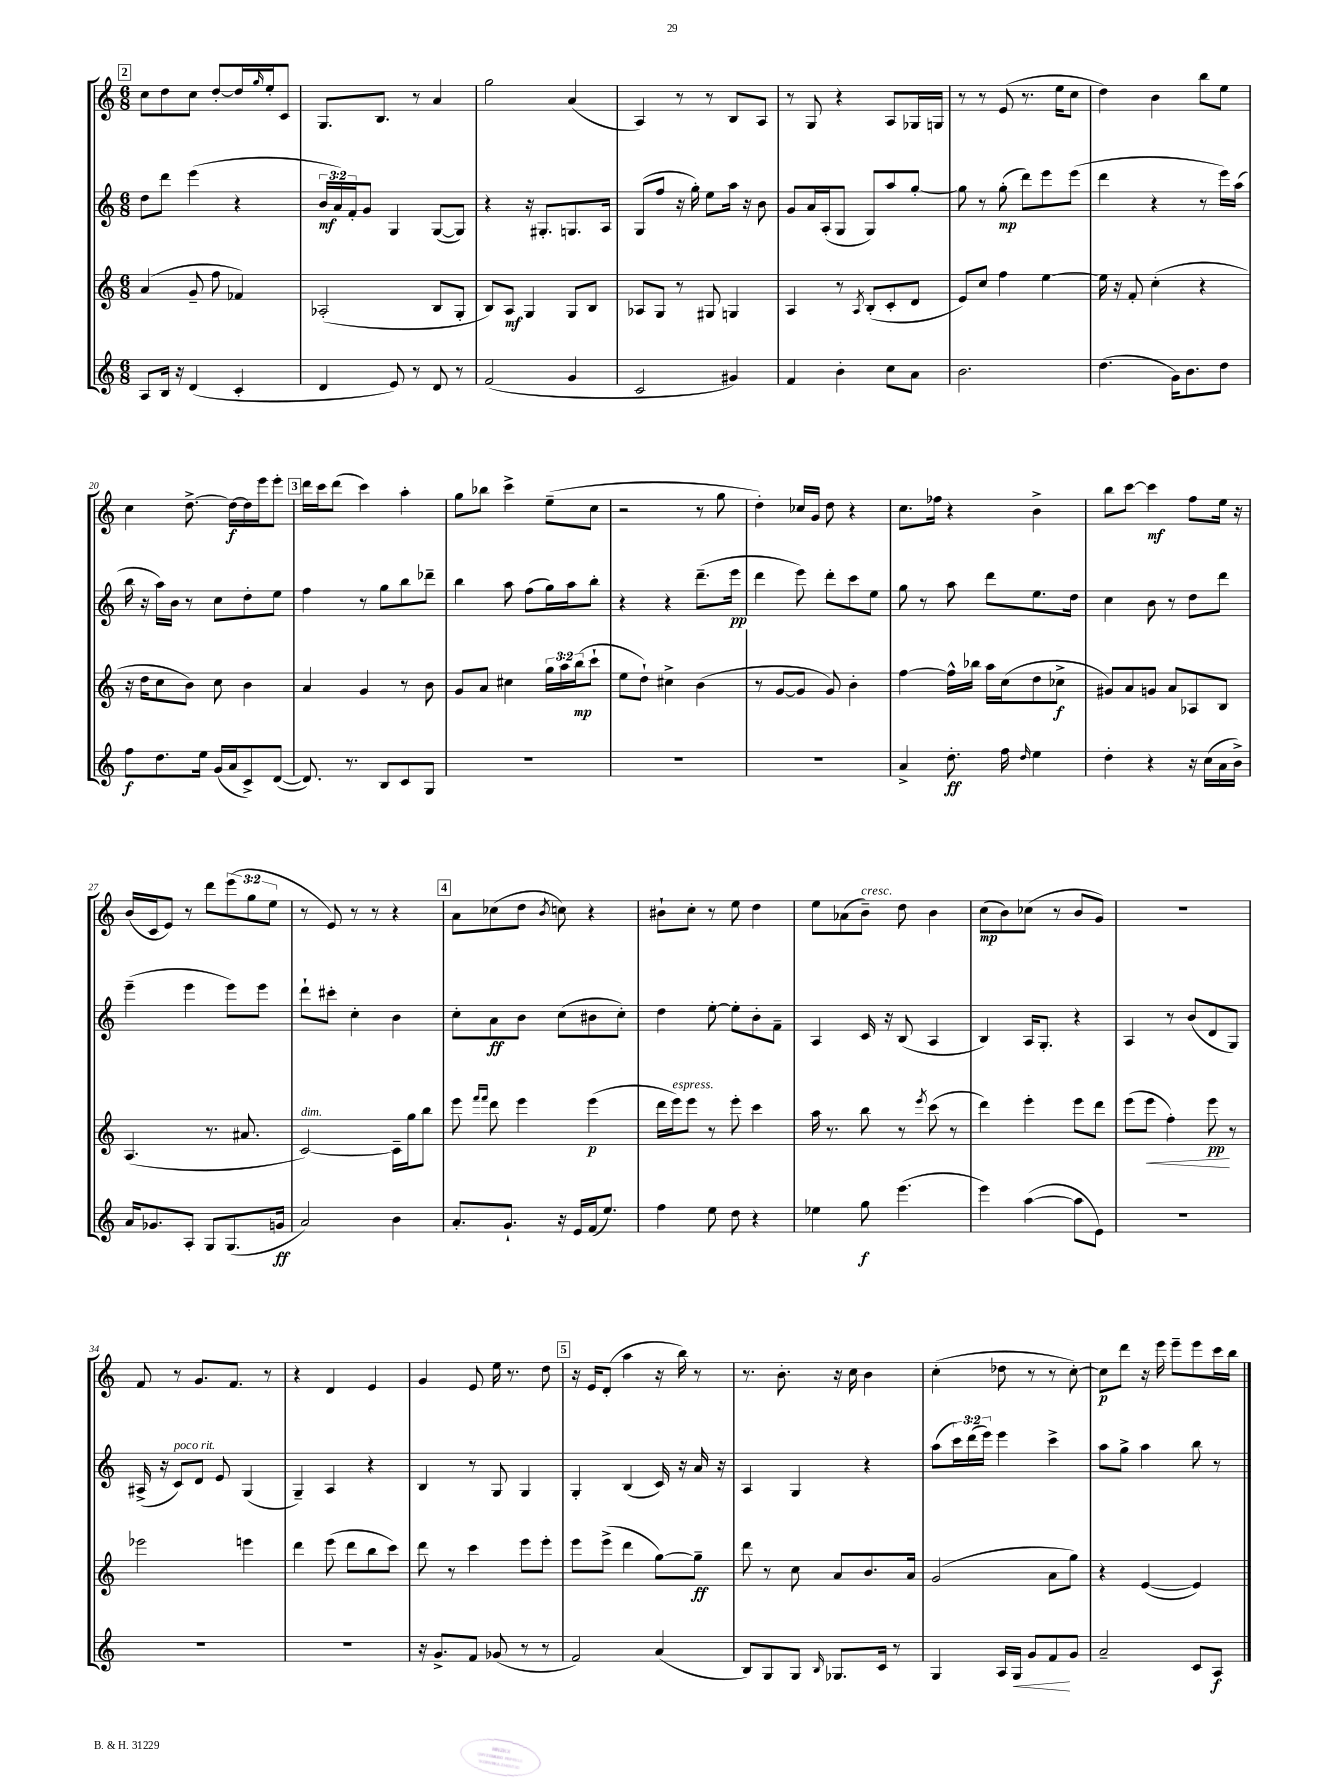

**kern	**kern	**kern	**kern
*staff4	*staff3	*staff2	*staff1
*clefG2	*clefG2	*clefG2	*clefG2
*k[]	*k[]	*k[]	*k[]
*M6/8	*M6/8	*M6/8	*M6/8
8A	(4a	8dd	8cc
16B	.	8ddd	8dd
16r	.	.	.
(4d	8g~	(4eee	8cc
.	8ff	.	[8dd'
4c'	4f-)	4r	16dd]
.	.	.	16qqgg
.	.	.	16ee'
.	.	.	8c
=	=	=	=
4d	(2A-'	24b	8.G
.	.	24a)	.
.	.	24f'	.
.	.	8g	.
.	.	.	8.B
8e)	.	4G	.
8r	.	.	8r
8d	8B	([8G	4a
8r	8G'	8G])	.
=	=	=	=
(2f	8B)	4r	2gg
.	8A	.	.
.	4G	16r	.
.	.	8.G#'	.
4g	8G	8.G	(4a
.	8B	.	.
.	.	16A	.
=	=	=	=
2c	8A-	(8G	4A)
.	8G	8ff	.
.	8r	16r	8r
.	.	16gg')	.
.	8G#	8ee	8r
4g#)	4G	16aa	8B
.	.	16r	.
.	.	8b	8A
=	=	=	=
4f	4A	8g	8r
.	.	16a	8G
.	.	(16A'	.
4b'	8r	8G	4r
.	8qA	.	.
.	(8B'	8G)	.
8cc	8c'	8aa	8A
8a	8d	[8gg'	16G-
.	.	.	16G
=	=	=	=
2.b	8e)	8gg]	8r
.	8cc	8r	8r
.	4ff	(8gg'	(8e
.	.	8ddd)	8.r
.	[4ee	8eee	.
.	.	.	16ee
.	.	(8eee	8cc
=	=	=	=
(4.dd	16ee]	4ddd	4dd)
.	16r	.	.
.	8f'	.	.
.	(4cc'	4r	4b
16g)	.	.	.
8.b	.	.	.
.	4r	8r	8bb
8dd	.	16eee)	8ee
.	.	(16aa	.
=	=	=	=
8ff	16r	16bb	4cc
.	16dd	16r	.
8.dd	8cc	16aa)	.
.	.	16b	.
.	8b)	8r	[8.dd^
16ee	.	.	.
(16g	8cc	8cc	.
16a	.	.	16dd_
8c^)	4b	8dd'	16dd]
.	.	.	16eee
([8d	.	8ee	8eee'
=	=	=	=
8.d])	4a	4ff	16ddd
.	.	.	16ccc
.	.	.	(8ddd
8.r	.	.	.
.	4g	8r	4ccc)
8B	.	8gg	.
8c	8r	8bb	4aa'
8G	8b	8ddd-~	.
=	=	=	=
2.r	8g	4bb	8gg
.	8a	.	8bb-
.	4cc#	8aa	4ccc^
.	.	(8ff	.
.	24gg	16gg)	(8ee~
.	24aa	.	.
.	.	16aa	.
.	(24bb	.	.
.	8ccc`	8bb'	8cc
=	=	=	=
2.r	8ee	4r	2r
.	8dd`)	.	.
.	4cc#^	4r	.
.	(4b	(8.ddd~	8r
.	.	.	8gg
.	.	16eee	.
=	=	=	=
2.r	8r	4ddd	4dd')
.	[8g	.	.
.	8g]	8eee)	16cc-
.	.	.	16g
.	8g)	8ddd'	8dd
.	4b'	8ccc	4r
.	.	8ee	.
=	=	=	=
4a^	[4ff	8gg	8.cc
.	.	8r	.
.	.	.	16ff-
8.dd'	16ff^^]	8aa	4r
.	16bb-	.	.
.	16aa	8ddd	.
16ff	(16cc	.	.
16qqdd	.	.	.
4ee	8dd	8.ee	4b^
.	8cc-^	.	.
.	.	16dd	.
=	=	=	=
4dd'	8g#)	4cc	8bb
.	8a	.	[8ccc
4r	8g	8b	4ccc]
.	8a	8r	.
16r	8A-	8dd	8ff
(16cc	.	.	.
16a	8B	8ddd	16ee
16b^)	.	.	16r
=	=	=	=
16a	(4.A	(4eee~	(16b
8.g-	.	.	16c
.	.	.	8e)
8A'	.	4eee	8r
8G	8.r	.	8ddd
(8.G	.	8eee)	(12eee
.	8.a#	.	.
.	.	.	12gg
.	.	8eee	.
.	.	.	12ee
16g	.	.	.
=	=	=	=
2a)	[2c)	8ddd`	8r
.	.	8ccc#'	8e)
.	.	4cc'	8r
.	.	.	8r
4b	16c~]	4b	4r
.	16gg	.	.
.	8bb	.	.
=	=	=	=
8.a'	8eee	8cc'	8a
.	16qqfff	.	.
.	16qqfff	.	.
.	8ddd	8a	(8cc-
8.g`	.	.	.
.	4eee	8b	8dd
.	.	.	8qb
16r	.	(8cc	8cc)
16e	.	.	.
(16f	(4eee	8b#	4r
8.ee)	.	.	.
.	.	8cc')	.
=	=	=	=
4ff	16ddd	4dd	8b#`
.	16eee)	.	.
.	8eee	.	8cc'
8ee	8r	[8ee'	8r
8dd	8eee'	8ee']	8ee
4r	4ccc	8b'	4dd
.	.	8f~	.
=	=	=	=
4ee-	16aa	4A	8ee
.	8.r	.	.
.	.	.	(8a-
8gg	8bb	16c	8b~)
.	.	16r	.
(4.eee	8r	(8B	8dd
.	8qeee	.	.
.	(8ccc	4A	4b
.	8r	.	.
=	=	=	=
4eee)	4ddd)	4B)	(8cc
.	.	.	8b)
([4aa	4eee'	16A	(8cc-
.	.	8.G'	.
.	.	.	8r
8aa]	8eee	4r	8b
8e)	8ddd	.	8g)
=	=	=	=
2.r	(8eee	4A	2.r
.	8eee	.	.
.	4ff')	8r	.
.	.	(8b	.
.	8eee	8d	.
.	8r	8G)	.
=	=	=	=
2.r	2eee-	(16A#^	8f
.	.	16r	.
.	.	8c)	8r
.	.	8d	8.g
.	.	8e	.
.	.	.	8.f
.	4eee	(4G	.
.	.	.	8r
=	=	=	=
2.r	4ddd	4G~)	4r
.	(8eee	4A	4d
.	8ddd	.	.
.	8bb	4r	4e
.	8ccc)	.	.
=	=	=	=
16r	8ddd	4B	4g
8.g^	.	.	.
.	8r	.	.
8f	4ccc	8r	8e
(8g-	.	8G	16ee
.	.	.	8.r
8r	8eee	4G	.
8r	8eee'	.	8dd
=	=	=	=
2f)	8eee	4G'	16r
.	.	.	16e
.	(8eee^	.	(8d'
.	4ddd	(4B	4aa
(4a	[8gg)	16c)	16r
.	.	16r	16bb)
.	8gg~]	16a	8r
.	.	16r	.
=	=	=	=
8B)	8ddd	4A	8.r
8G	8r	.	.
.	.	.	8.b'
8G	8cc	4G	.
16qqB	.	.	.
8.G-	8a	.	16r
.	.	.	16cc
.	8.b	4r	4b
16c	.	.	.
8r	.	.	.
.	16a	.	.
=	=	=	=
4G	(2g	(8aa	(4cc'
.	.	24ccc)	.
.	.	(24ddd	.
.	.	24eee)	.
16A	.	4eee	8dd-
16G	.	.	.
8g	.	.	8r
8f	8a	4ccc^	8r
8g	8gg)	.	[8cc')
=	=	=	=
2a~	4r	8aa	8cc]
.	.	8gg^	8ddd
.	([4e	4aa	16r
.	.	.	16eee
.	.	.	8eee~
8c	4e])	8bb	8eee
8A	.	8r	16ccc
.	.	.	16bb
==	==	==	==
*-	*-	*-	*-
